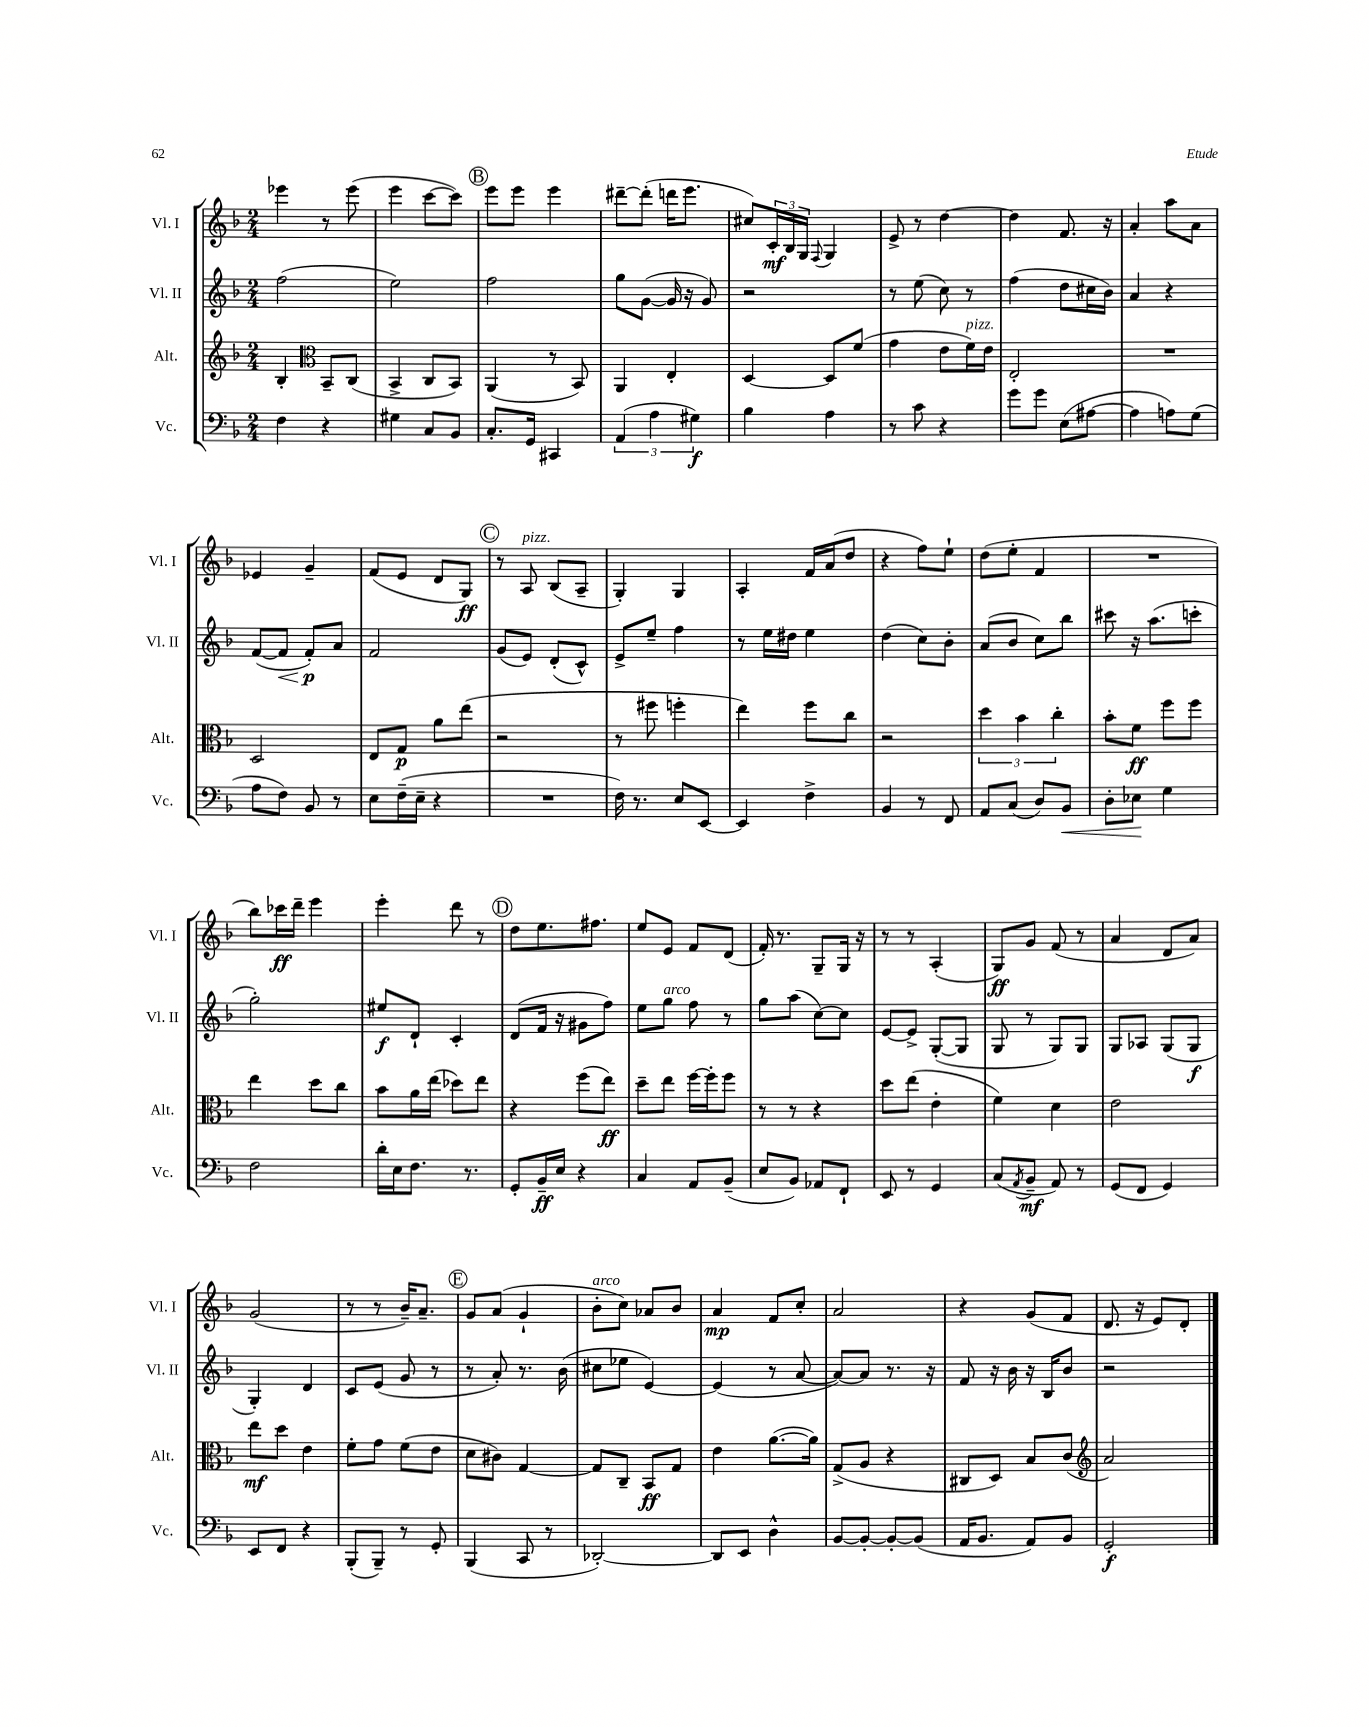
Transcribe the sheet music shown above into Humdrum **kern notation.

**kern	**dynam	**kern	**dynam	**kern	**dynam	**kern	**dynam
*part4	*part4	*part3	*part3	*part2	*part2	*part1	*part1
*staff4	*staff4	*staff3	*staff3	*staff2	*staff2	*staff1	*staff1
*I"Vc.	*	*I"Alt.	*	*I"Vl. II	*	*I"Vl. I	*
*I'Vc.	*	*I'Alt.	*	*I'Vl. II	*	*I'Vl. I	*
*clefF4	*	*clefG2	*	*clefG2	*	*clefG2	*
*k[b-]	*	*k[b-]	*	*k[b-]	*	*k[b-]	*
*M2/4	*	*M2/4	*	*M2/4	*	*M2/4	*
=59	=59	=59	=59	=59	=59	=59	=59
4F\	.	4B-'/	.	(2ff\	.	4eee-X\	.
*	*	*clefC3	*	*	*	*	*
4r	.	8BB-~/L	.	.	.	8r	.
.	.	(8C/J	.	.	.	(8eee-\	.
=60	=60	=60	=60	=60	=60	=60	=60
4G#X\	.	4BB-^/	.	2ee\)	.	4eee\	.
8C/L	.	8C/L	.	.	.	[8ccc\L	.
8BB-/J	.	8BB-/J)	.	.	.	8ccc\J])	.
!!LO:REH:place=s1:t=B
=61	=61	=61	=61	=61	=61	=61	=61
8.C'/L	.	(4AA/	.	2ff\	.	8eee\L	.
.	.	.	.	.	.	8eee\J	.
16GG/Jk	.	.	.	.	.	.	.
4CC#X/	.	8r	.	.	.	4eee\	.
.	.	8BB-/)	.	.	.	.	.
=62	=62	=62	=62	=62	=62	=62	=62
(6AA/	.	4AA/	.	8gg\L	.	[8ddd#X~\L	.
.	.	.	.	([8g\J	.	(8ddd#'\J]	.
6A\	.	.	.	.	.	.	.
.	.	4E'/	.	16g/]	.	16dddn\KL	.
.	.	.	.	16r	.	8.eee\J	.
6G#X\)	f	.	.	.	.	.	.
.	.	.	.	8g/)	.	.	.
=63	=63	=63	=63	=63	=63	=63	=63
4B-\	.	[4D/	.	2r	.	8cc#X/L)	.
.	.	.	.	.	.	24c'/L	mf
.	.	.	.	.	.	24B-/	.
.	.	.	.	.	.	24G/JJ	.
.	.	.	.	.	.	8qqF/	.
4A\	.	8D/L]	.	.	.	4G/	.
.	.	(8f/J	.	.	.	.	.
=64	=64	=64	=64	=64	=64	=64	=64
8r	.	4g\	.	8r	.	8e^/	.
8c\	.	.	.	(8ee\	.	8r	.
4r	.	8e\L	.	8cc\)	.	[4dd\	.
!	!	!LO:TX:a:i:t=pizz.	!	!	!	!	!
.	.	16f\L)	.	8r	.	.	.
.	.	16e\JJ	.	.	.	.	.
=65	=65	=65	=65	=65	=65	=65	=65
8g\L	.	2E'/	.	(4ff\	.	4dd\]	.
8g\J	.	.	.	.	.	.	.
(8E\L	.	.	.	8dd\L	.	8.f/	.
[8A#X\J	.	.	.	16cc#X\L	.	.	.
.	.	.	.	16b-\JJ)	.	16r	.
=66	=66	=66	=66	=66	=66	=66	=66
4A#\]	.	2r	.	4a/	.	4a'/	.
8An\L)	.	.	.	4r	.	8aa\L	.
(8G\J	.	.	.	.	.	8a\J	.
!!LO:LB:g=z
=67	=67	=67	=67	=67	=67	=67	=67
8A\L	.	2D/	.	([8f/L	.	4e-X/	.
!	!	!	!	!	!LO:HP:b	!	!
8F\J)	.	.	.	8f/J]	<	.	.
8BB-/	.	.	.	8f'/L)	p	4g~/	.
8r	.	.	.	8a/J	[	.	.
=68	=68	=68	=68	=68	=68	=68	=68
8E\L	.	8E/L	.	2f/	.	(8f/L	.
(16F~\L	.	8G/J	p	.	.	8e/J	.
16E~\JJ	.	.	.	.	.	.	.
4r	.	8a\L	.	.	.	8d/L	.
.	.	(8ee\J	.	.	.	8G/J)	ff
!!LO:REH:place=s1:t=C
=69	=69	=69	=69	=69	=69	=69	=69
2r	.	2r	.	(8g/L	.	8r	.
!	!	!	!	!	!	!LO:TX:a:i:t=pizz.	!
.	.	.	.	8e/J)	.	8A/	.
.	.	.	.	(8d'/L	.	(8B-/L	.
.	.	.	.	8c^^/J)	.	8A~/J	.
=70	=70	=70	=70	=70	=70	=70	=70
16F\)	.	8r	.	8e^/L	.	4G'/)	.
8.r	.	.	.	.	.	.	.
.	.	8ff#X\	.	8ee~/J	.	.	.
8E/L	.	4ffn'\	.	4ff\	.	4G/	.
[8EE/J	.	.	.	.	.	.	.
=71	=71	=71	=71	=71	=71	=71	=71
4EE/]	.	4ee\)	.	8r	.	4A'/	.
.	.	.	.	16ee\LL	.	.	.
.	.	.	.	16dd#X\JJ	.	.	.
4F^\	.	8ff\L	.	4ee\	.	16f/LL	.
.	.	.	.	.	.	(16a/J	.
.	.	8cc\J	.	.	.	8dd/J	.
=72	=72	=72	=72	=72	=72	=72	=72
4BB-/	.	2r	.	(4dd\	.	4r	.
8r	.	.	.	8cc\L)	.	8ff\L)	.
8FF/	.	.	.	8b-'\J	.	8ee`\J	.
=73	=73	=73	=73	=73	=73	=73	=73
8AA/L	.	6dd\	.	(8a/L	.	(8dd\L	.
(8C/J	.	.	.	8b-/J	.	8ee'\J	.
.	.	6b-\	.	.	.	.	.
8D/L)	.	.	.	8cc\L)	.	4f/	.
.	.	6cc'\	.	.	.	.	.
!	!LO:HP:b	!	!	!	!	!	!
8BB-/J	<	.	.	8bb-\J	.	.	.
=74	=74	=74	=74	=74	=74	=74	=74
8D'\L	.	8b-'\L	.	8ccc#X\	.	2r	.
8E-X\J	.	8f\J	ff	16r	.	.	.
.	.	.	.	(8.aa\L	.	.	.
4G\	[	8ff\L	.	.	.	.	.
.	.	8ff\J	.	8cccn'\J	.	.	.
!!LO:LB:g=z
=75	=75	=75	=75	=75	=75	=75	=75
2F\	.	4ee\	.	2gg'\)	.	8bb-\L)	.
.	.	.	.	.	.	16ccc-X\L	ff
.	.	.	.	.	.	16ddd~\JJ	.
.	.	8dd\L	.	.	.	4eee\	.
.	.	8cc\J	.	.	.	.	.
=76	=76	=76	=76	=76	=76	=76	=76
16d'\LL	.	8b-\L	.	8ee#X/L	f	4eee'\	.
16E\J	.	.	.	.	.	.	.
8.F\J	.	16a\L	.	8d`/J	.	.	.
.	.	(16ee\JJ	.	.	.	.	.
.	.	8dd-X\L)	.	4c'/	.	8ddd\	.
8.r	.	.	.	.	.	.	.
.	.	8ee\J	.	.	.	8r	.
!!LO:REH:place=s1:t=D
=77	=77	=77	=77	=77	=77	=77	=77
8GG'/L	.	4r	.	(8d/L	.	8dd\L	.
16BB-~/L	ff	.	.	16f/Jk	.	8.ee\	.
16E/JJ	.	.	.	16r	.	.	.
4r	.	(8ff\L	.	8g#X\L	.	.	.
.	.	.	.	.	.	8.ff#X\J	.
.	.	8ee\J)	ff	8ff\J)	.	.	.
=78	=78	=78	=78	=78	=78	=78	=78
4C/	.	8dd~\L	.	8ee\L	.	8ee/L	.
!	!	!	!	!LO:TX:a:i:t=arco	!	!	!
.	.	8ee\J	.	8gg\J	.	8e/J	.
8AA/L	.	[16ff\LL	.	8ff\	.	8f/L	.
.	.	16ff'\J]	.	.	.	.	.
(8BB-~/J	.	8ff\J	.	8r	.	(8d/J	.
=79	=79	=79	=79	=79	=79	=79	=79
8E/L	.	8r	.	8gg\L	.	16f'/)	.
.	.	.	.	.	.	8.r	.
8BB-/J)	.	8r	.	(8aa\J	.	.	.
8AA-X/L	.	4r	.	[8cc\L)	.	8G~/L	.
8FF`/J	.	.	.	8cc\J]	.	16G/Jk	.
.	.	.	.	.	.	16r	.
=80	=80	=80	=80	=80	=80	=80	=80
8EE/	.	8dd\L	.	[8e/L	.	8r	.
8r	.	(8ee\J	.	8e^/J]	.	8r	.
4GG/	.	4e'\	.	([8G'/L	.	(4A'/	.
.	.	.	.	8G/J]	.	.	.
=81	=81	=81	=81	=81	=81	=81	=81
(8C/L	.	4f\)	.	8G/	.	8G/L)	ff
8qAA/	.	.	.	.	.	.	.
8BB-~/J	mf	.	.	8r	.	8g/J	.
8AA/)	.	4d\	.	8G/L)	.	(8f/	.
8r	.	.	.	8G/J	.	8r	.
=82	=82	=82	=82	=82	=82	=82	=82
(8GG/L	.	2e\	.	8G/L	.	4a/	.
8FF/J	.	.	.	8A-X/J	.	.	.
4GG/)	.	.	.	(8G/L	.	8d/L	.
.	.	.	.	8G/J	f	8a/J)	.
!!LO:LB:g=z
=83	=83	=83	=83	=83	=83	=83	=83
8EE/L	.	8ee\L	mf	4G'/)	.	(2g/	.
8FF/J	.	8dd\J	.	.	.	.	.
4r	.	4e\	.	4d/	.	.	.
=84	=84	=84	=84	=84	=84	=84	=84
(8BBB-'/L	.	8f'\L	.	8c/L	.	8r	.
8BBB-~/J)	.	8g\J	.	(8e/J	.	8r	.
8r	.	(8f\L	.	8g/	.	16b-~/KL)	.
.	.	.	.	.	.	8.a~/J	.
8GG'/	.	8e\J	.	8r	.	.	.
!!LO:REH:place=s1:t=E
=85	=85	=85	=85	=85	=85	=85	=85
(4BBB-/	.	8d\L	.	8r	.	8g/L	.
.	.	8c#X\J)	.	8a'/)	.	(8a/J	.
8CC/	.	[4G/	.	8.r	.	4g`/	.
8r	.	.	.	.	.	.	.
.	.	.	.	(16b-\	.	.	.
=86	=86	=86	=86	=86	=86	=86	=86
!	!	!	!	!	!	!LO:TX:a:i:t=arco	!
[2DD-X'/)	.	8G/L]	.	8cc#X\L	.	8b-'\L	.
.	.	8C~/J	.	8ee-X\J	.	8cc\J)	.
.	.	8BB-/L	ff	[4e/)	.	8a-X/L	.
.	.	8G/J	.	.	.	8b-/J	.
=87	=87	=87	=87	=87	=87	=87	=87
8DD-/L]	.	4e\	.	(4e/]	.	4a/	mp
8EE/J	.	.	.	.	.	.	.
4D^^\	.	([8.a\L	.	8r	.	8f/L	.
.	.	.	.	[8a/	.	8cc'/J	.
.	.	16a\Jk])	.	.	.	.	.
=88	=88	=88	=88	=88	=88	=88	=88
[8BB-/L	.	(8G^/L	.	8a/L_)	.	2a/	.
8BB-'/J_	.	8A/J	.	8a/J]	.	.	.
8BB-'/L_	.	4r	.	8.r	.	.	.
(8BB-/J]	.	.	.	.	.	.	.
.	.	.	.	16r	.	.	.
=89	=89	=89	=89	=89	=89	=89	=89
16AA/KL	.	8C#X/L	.	8f/	.	4r	.
8.BB-/J	.	.	.	.	.	.	.
.	.	8D/J)	.	16r	.	.	.
.	.	.	.	16b-\	.	.	.
8AA/L)	.	8B-/L	.	16r	.	(8g/L	.
.	.	.	.	16B-/KL	.	.	.
8BB-/J	.	(8c/J	.	8b-/J	.	8f/J	.
=90	=90	=90	=90	=90	=90	=90	=90
*	*	*clefG2	*	*	*	*	*
2GG'/	f	2a/)	.	2r	.	8.d/	.
.	.	.	.	.	.	16r	.
.	.	.	.	.	.	8e/L)	.
.	.	.	.	.	.	8d'/J	.
==	==	==	==	==	==	==	==
*-	*-	*-	*-	*-	*-	*-	*-
